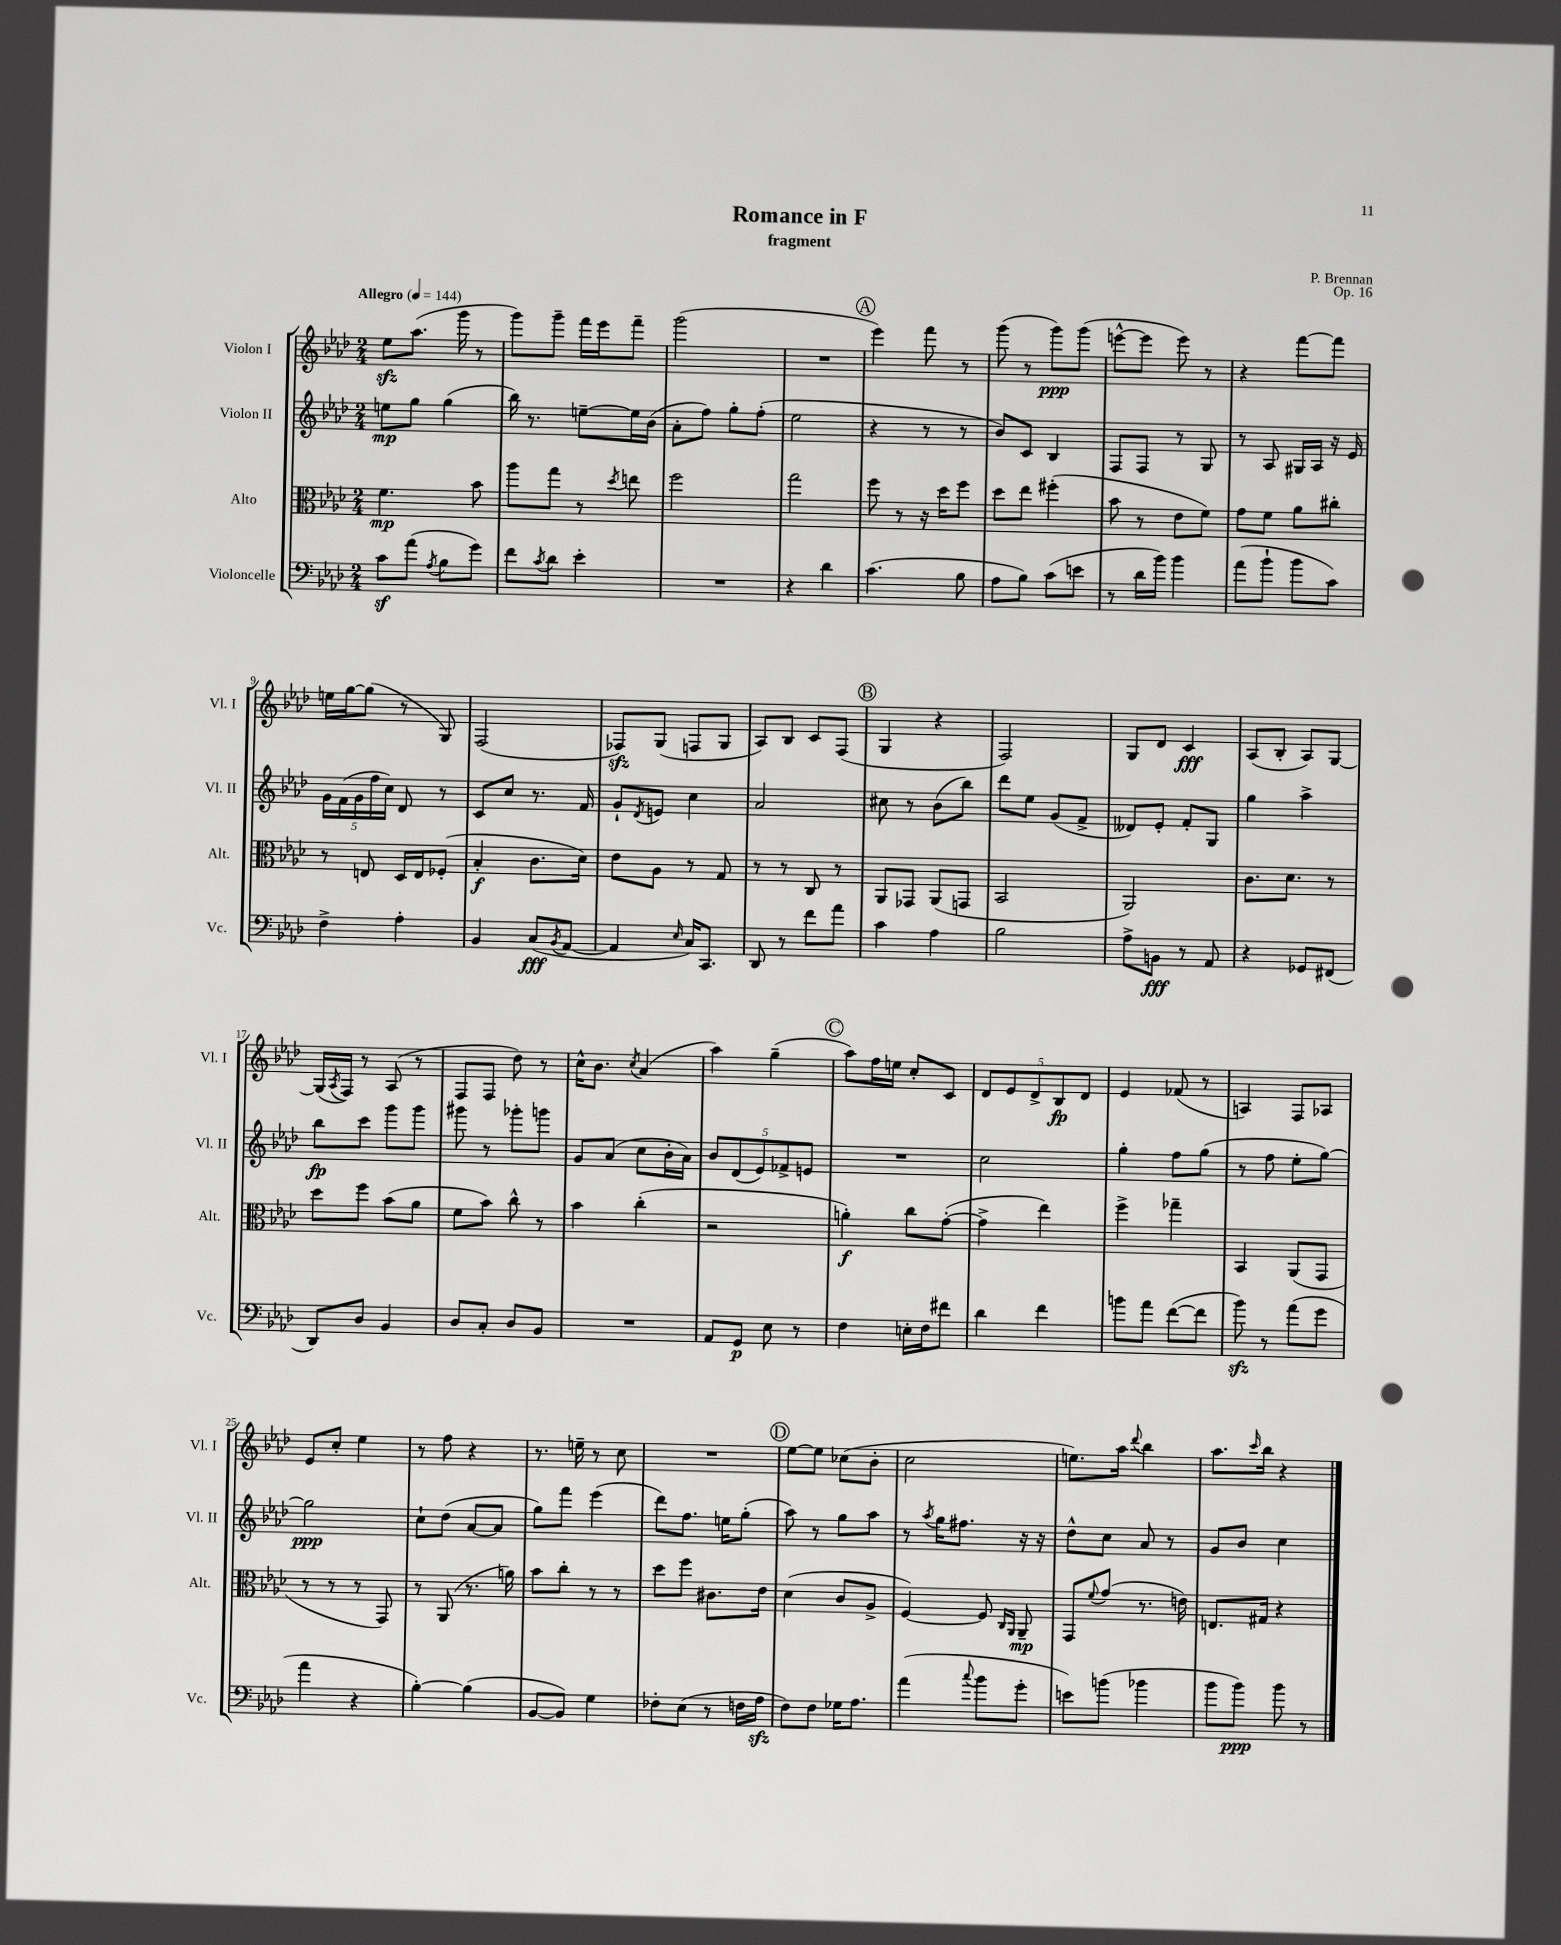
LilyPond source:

\header { title = "Romance in F" composer = "P. Brennan" subtitle = "fragment" opus = "Op. 16" }
<<
\new StaffGroup <<
\new Staff = "s0" \with { instrumentName = "Violon I" shortInstrumentName = "Vl. I" } {
    \clef treble \key aes \major \numericTimeSignature \time 2/4 \tempo "Allegro" 4 = 144
    ees''8\sfz aes''8.( g'''16 r8 |
    g'''8) g'''8-- f'''16 ees'''16 f'''8-- |
    g'''2( |
    R2 |
    \mark \markup { \circle "A" } ees'''4) f'''8 r8 |
    g'''8( r8 g'''8\ppp) g'''8( |
    e'''8~-^ e'''8 e'''8) r8 |
    r4 f'''8~ f'''8 |
    e''16 g''16~ g''8( r8 g8) |
    f2( |
    fes8\sfz) g8( f8 g8 |
    aes8) bes8 c'8 f8( |
    \mark \markup { \circle "B" } g4 r4 |
    f2) |
    g8 des'8 c'4\fff |
    aes8( bes8-. aes8) g8~ |
    g16( \acciaccatura { aes8 } f16) r8 aes8( r8 |
    f8 f8 des''8) r8 |
    c''16-^ bes'8. \acciaccatura { c''8 } aes'4( |
    aes''4) g''4--( |
    \mark \markup { \circle "C" } aes''8) f''16 e''16 c''8-. c'8 |
    \tuplet 5/4 { des'8 ees'8 des'8-> bes8\fp des'8 } |
    ees'4 fes'8( r8 |
    a4) f8 aes8 |
    ees'8 c''8-. ees''4 |
    r8 f''8 r4 |
    r8. e''16-- r8 c''8 |
    R2 |
    \mark \markup { \circle "D" } ees''8~ ees''8 ces''8( bes'8-. |
    c''2 |
    e''8.) aes''16 \appoggiatura { des'''8 } bes''4 |
    aes''8. \grace { c'''16 } bes''16 r4 \bar "|." |
}
\new Staff = "s1" \with { instrumentName = "Violon II" shortInstrumentName = "Vl. II" } {
    \clef treble \key aes \major \numericTimeSignature \time 2/4
    e''8\mp g''8 g''4( |
    bes''16) r8. e''8~-- e''16 bes'16( |
    aes'8-. f''8) g''8-. f''8-.( |
    ees''2 |
    \mark \markup { \circle "A" } r4 r8 r8 |
    bes'8) c'8 bes4 |
    f8 f8 r8 g8 |
    r8 aes8 gis16 aes16 r16 ees'16 |
    \tuplet 5/4 { g'16 f'16( g'16 f''16 c''16) } des'8 r8 |
    c'8 c''8 r8. f'16 |
    g'8-! \acciaccatura { des'8 } e'8 c''4 |
    aes'2 |
    \mark \markup { \circle "B" } cis''8 r8 bes'8( bes''8) |
    des'''8 ees''8 g'8( f'8-> |
    deses'8) ees'8-. f'8-. g8 |
    g''4 aes''4-> |
    bes''8\fp c'''8 g'''8 g'''8 |
    gis'''8 r8 ges'''8-. g'''8 |
    g'8 aes'8( c''8 bes'16-. aes'16) |
    \tuplet 5/4 { bes'8 des'8( ees'8) fes'8-> e'8 } |
    \mark \markup { \circle "C" } R2 |
    c''2 |
    g''4-. f''8 g''8( |
    r8 f''8 ees''8-. g''8~) |
    g''2\ppp |
    c''8-! des''8( aes'8~ aes'8 |
    g''8) f'''8 ees'''4( |
    des'''8) f''8. e''16 g''8-.( |
    \mark \markup { \circle "D" } aes''8) r8 g''8 aes''8 |
    r8 \acciaccatura { aes''8 } g''16 fis''8. r16 r16 |
    des''8-^ c''8 aes'8 r8 |
    g'8 bes'8 c''4 \bar "|." |
}
\new Staff = "s2" \with { instrumentName = "Alto" shortInstrumentName = "Alt." } {
    \clef alto \key aes \major \numericTimeSignature \time 2/4
    f'4.\mp bes'8 |
    aes''8 g''8 r8 \acciaccatura { des''8 } e''8 |
    f''2 |
    g''2 |
    \mark \markup { \circle "A" } f''8 r8 r16 des''16 f''8 |
    des''8 ees''8 fis''4-.( |
    bes'8 r8 ees'8 f'8) |
    g'8 f'8 aes'8 cis''8-. |
    r8 e8 des16 e16 fes8-.( |
    bes4-.\f c'8. des'16) |
    ees'8 aes8 r8 g8 |
    r8 r8 c8 r8 |
    \mark \markup { \circle "B" } aes,8 ges,8 aes,8( g,8 |
    bes,2 |
    aes,2) |
    c'8. des'8. r8 |
    des''8 f''8 bes'8( aes'8 |
    f'8 bes'8) c''8-^ r8 |
    bes'4 c''4-.( |
    r2 |
    \mark \markup { \circle "C" } a'4-.\f) c''8 g'8~-.( |
    g'4-> ees''4) |
    f''4-> ges''4-- |
    bes,4 aes,8( g,8 |
    r8 r8 r8 g,8) |
    r8 aes,8( r8. a'16) |
    bes'8 c''8-. r8 r8 |
    des''8 f''8 cis'8. ees'16 |
    \mark \markup { \circle "D" } des'4( c'8 aes8-> |
    f4~) f8 \grace { c16 aes,16 } aes,8--\mp |
    g,8 \appoggiatura { f'8 } g'8( r8. e'16) |
    e8. gis16 r4 \bar "|." |
}
\new Staff = "s3" \with { instrumentName = "Violoncelle" shortInstrumentName = "Vc." } {
    \clef bass \key aes \major \numericTimeSignature \time 2/4
    c'8\sf aes'8( \acciaccatura { aes8 } bes8 g'8) |
    f'8 \acciaccatura { c'8 } des'8 ees'4-. |
    R2 |
    r4 des'4 |
    \mark \markup { \circle "A" } c'4.( bes8 |
    aes8 bes8) c'8( e'8 |
    r8 des'16 bes'16) bes'4 |
    aes'8( bes'8-! bes'8 c'8) |
    f4-> aes4-. |
    bes,4 c8\fff( \acciaccatura { bes,8 } aes,8~ |
    aes,4 \grace { ees16 } c16) c,8. |
    des,8 r8 f'8 aes'8 |
    \mark \markup { \circle "B" } c'4 aes4 |
    bes2 |
    aes8-> b,8\fff r8 aes,8 |
    r4 ges,8 fis,8( |
    des,8) des8 bes,4 |
    des8 c8-. des8 bes,8 |
    R2 |
    aes,8 g,8\p ees8 r8 |
    \mark \markup { \circle "C" } f4 e16-. f16 fis'8 |
    des'4 f'4 |
    b'8 aes'8 f'8~( f'8 |
    bes'8\sfz) r8 aes'8( g'8 |
    aes'4 r4 |
    bes4~-.) bes4( |
    bes,8~ bes,8) g4 |
    fes8-. ees8( r8 f16 aes16\sfz |
    \mark \markup { \circle "D" } f8) f8 ges16 aes8. |
    aes'4( \appoggiatura { c''8 } bes'8 g'8-. |
    e'8) b'8( bes'4 |
    bes'8 bes'8\ppp) bes'8 r8 \bar "|." |
}
>>
>>
